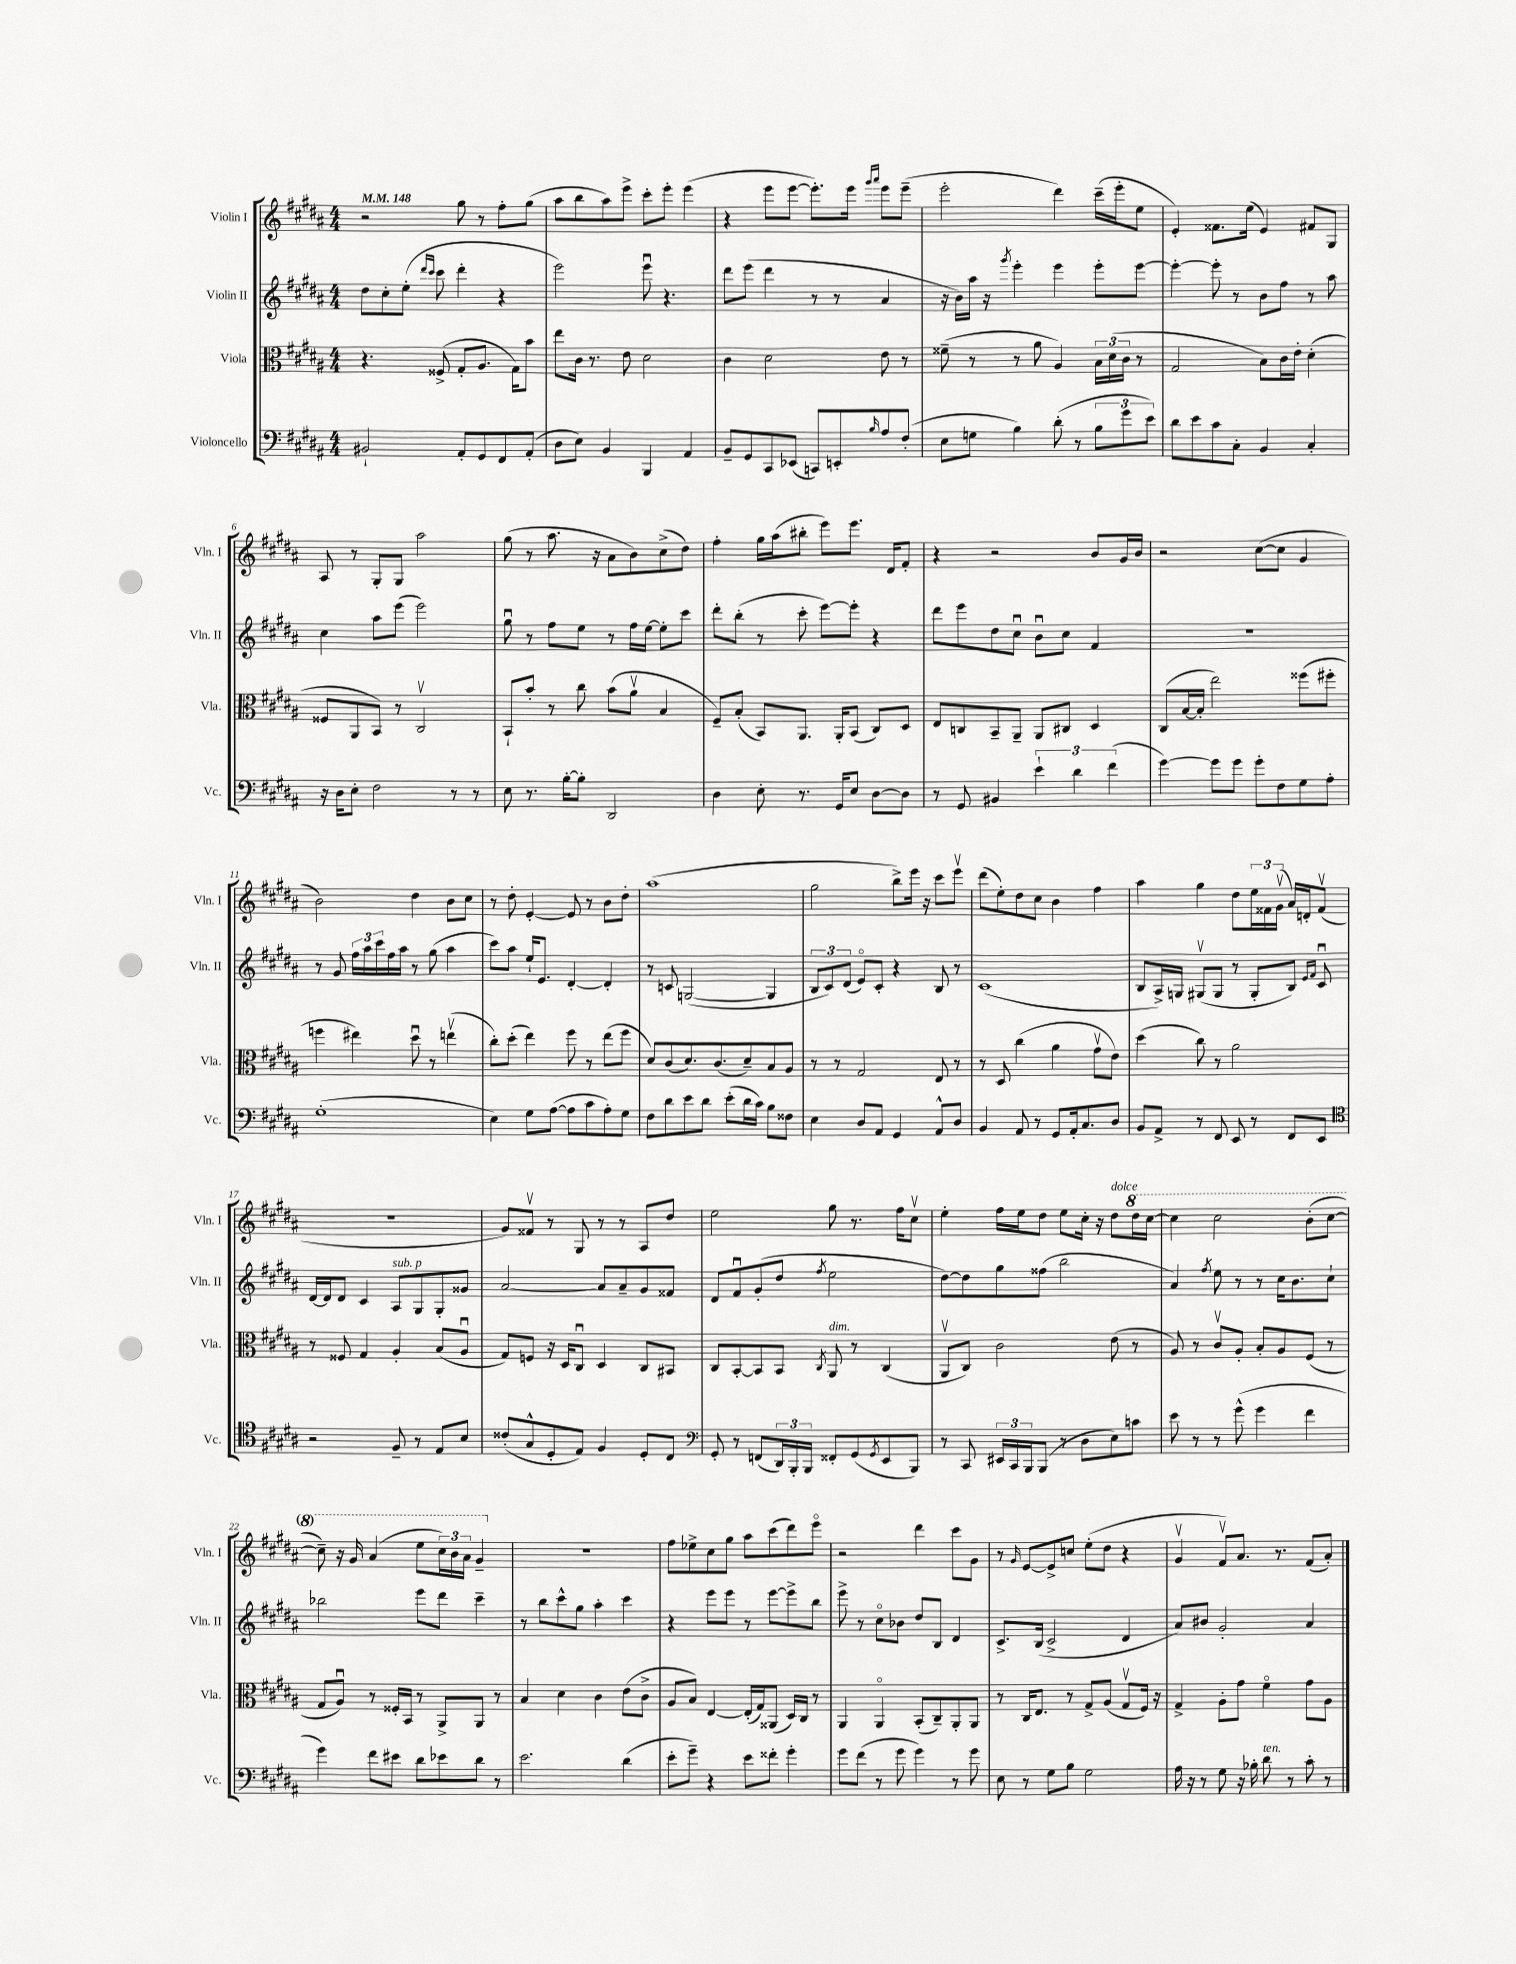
<<
\new StaffGroup <<
\new Staff = "s0" \with { instrumentName = "Violin I" shortInstrumentName = "Vln. I" } {
    \clef treble \key b \major \numericTimeSignature \time 4/4 \tempo 4 = 148
    r2 gis''8 r8 fis''8-. gis''8( |
    ais''8 b''8 ais''8) e'''8-> cis'''8-. e'''8-. e'''4( |
    r4 e'''8 e'''8~ e'''8.-.) e'''16 \grace { gis'''16 ais'''16 } e'''8 e'''8--( |
    e'''2-. dis'''4) cis'''16--( e'''16-. e''8 |
    e'4-.) fisis'8. e''16( e'4) fis'8 gis8 |
    ais8 r8 gis8-. gis8 ais''2 |
    gis''8( r8 ais''8. r16 ais'8 b'8) cis''8->( dis''8) |
    fis''4-. gis''16 ais''16( bis''8-. e'''8) e'''8. dis'16 fis'8-. |
    r4 r2 b'8 gis'16 b'16 |
    r2 cis''8~( cis''8 gis'4 |
    b'2) dis''4 b'8 cis''8 |
    r8 dis''8-. e'4~-. e'8 r8 b'8 dis''8-. |
    ais''1( |
    gis''2 b''8->) e'''16 r16 cis'''8 e'''8\upbow |
    dis'''8( e''8-.) dis''8 cis''8 b'4 fis''4 |
    ais''4 gis''4 dis''8 \tuplet 3/2 { e''16 fisis'16 gis'16\upbow( } ais'16) d'16-. fisis'8\upbow( |
    r1 |
    gis'8) fisis'8\upbow r8 gis8 r8 r8 ais8 dis''8 |
    e''2 gis''8 r8. fis''16 cis''8\upbow |
    e''4-. fis''16 e''16 dis''8 e''8 cis''16-. r16 dis''8^\markup { \italic "dolce" } \ottava #1 dis'''16 cis'''16~ |
    cis'''4 cis'''2 b''8-.( cis'''8~ |
    cis'''8--) r16 gis''16 ais''4( e'''8 \tuplet 3/2 { cis'''16) b''16 ais''16 } gis''4-- \ottava #0 |
    R1 |
    fis''8 ees''8-> cis''8 gis''8 ais''8 cis'''8( dis'''8) e'''8\flageolet |
    r2 dis'''4 cis'''8 gis'8 |
    r8 \grace { gis'16 } e'8~ e'8-> c''8 e''8-.( dis''8 r4 |
    gis'4\upbow fis'8\upbow) ais'8. r8. fis'8( ais'8-.) \bar "|." |
}
\new Staff = "s1" \with { instrumentName = "Violin II" shortInstrumentName = "Vln. II" } {
    \clef treble \key b \major \numericTimeSignature \time 4/4
    dis''8 cis''8-. e''8-.( \grace { dis'''16 cis'''16 } cis'''8 dis'''4-. r4 |
    e'''2) e'''8\downbow r4. |
    dis'''8 e'''8( dis'''4 r8 r8 ais'4 |
    r16 b'16) ais''16 r16 \acciaccatura { gis'''8 } e'''4-. e'''4 e'''8-. e'''8~ |
    e'''4~-. e'''8-. r8 b'8 fis''8 r8 ais''8 |
    cis''4 ais''8 e'''8( e'''2) |
    gis''8\downbow r8 fis''8 e''8 r8 fis''16 e''16~ e''8-. cis'''8 |
    dis'''8-. b''8-.( r8 cis'''8-. e'''8~) e'''8-. r4 |
    dis'''8 e'''8 dis''8 cis''8\downbow b'8\downbow cis''8 fis'4 |
    R1 |
    r8 gis'8 \tuplet 3/2 { fis''16 ais''16 cis'''16 } fis''16 ais''16 r8 gis''8( ais''4 |
    cis'''8) ais''8 e''16-! e'8. dis'4~-. dis'4-. |
    r8 c'8 g2~( g4 |
    \tuplet 3/2 { b8 cis'8) dis'8( } e'8\flageolet) cis'8-. r4 b8 r8 |
    cis'1( |
    b8 ais16->) g16 gis8\upbow( gis8 r8 gis8-. b8) \grace { e'16 fis'16 } cis'8\downbow |
    dis'16~ dis'16 dis'8 cis'4 ais8^\markup { \italic "sub. p" } gis8 gis8-. gisis'8 |
    ais'2~ ais'8 ais'8-- gis'8 fisis'8 |
    dis'8 fis'8\downbow gis'8-.( dis''8 \acciaccatura { fis''8 } e''2 |
    dis''8~) dis''8 gis''8 fisis''8( b''2 |
    ais'4) \acciaccatura { fis''8 } e''8 r8 r8 cis''16 b'8. cis''8-! |
    bes''2 e'''8 dis'''8 cis'''4-- |
    r8 b''8 cis'''8-^ gis''8 ais''4-. cis'''4 |
    r4 e'''8 e'''8 r8 e'''8~ e'''8-> b''8 |
    e'''8-> r8 cis''8\flageolet bes'8 dis''8 b8 dis'4 |
    cis'8.-> b16( cis'2-> dis'4 |
    ais'8) bis'8 gis'2-. ais'4 \bar "|." |
}
\new Staff = "s2" \with { instrumentName = "Viola" shortInstrumentName = "Vla." } {
    \clef alto \key b \major \numericTimeSignature \time 4/4
    r4. fisis8->( gis8-. ais8. gis16) b'8 |
    e''8 cis'16 r8. e'8 dis'2 |
    cis'4 dis'2 e'8 r8 |
    fisis'8--( r8 r8 ais'8 ais4) \tuplet 3/2 { b16 dis'16( cis'16 } r8 |
    gis2 b8) cis'16 e'16-. dis'4-.( |
    fisis8 ais,8 b,8) r8 cis2\upbow |
    b,8-! b'8-. r8 cis''8 b'8( ais'8\upbow b4 |
    fis8--) b8-.( b,8) ais,8. ais,16-. b,8( cis8) dis8 |
    e8 c8 b,8-- ais,8-- ais,8 cis8 dis4 |
    cis8( b16~ b16-. e''2) fisis''8( fis''8-. |
    f''4 eis''4) dis''8\downbow r8 e''4\upbow( |
    cis''8-.) dis''8-.( e''4) fis''8 r8 e''8( fis''8 |
    dis'8) cis'8( dis'8.) cis'8.( dis'8--) b8 ais8 |
    r8 r8 gis2 e8 r8 |
    r8 dis8 cis''4( ais'4 gis'8\upbow e'8) |
    dis''4( cis''8) r8 ais'2 |
    r8 fisis8 gis4 ais4-. b8( ais8\downbow |
    gis8) f8 r16 dis16 cis8\downbow dis4 cis8 bis,8 |
    cis8 b,8~-. b,8 b,8 \acciaccatura { cis8 } ais,8^\markup { \italic "dim." } r8 cis4( |
    ais,8\upbow cis8) cis'2 e'8( r8 |
    ais8) r8 cis'8\upbow ais8-. b8-. ais8 fis8( r8 |
    gis8 ais8\downbow) r8 fisis16-. b,16 r8 ais,8-> ais,8 r8 |
    b4 dis'4 cis'4 e'8( cis'8-> |
    ais8 b8) e4~ e16-.( gis16) aisis,8( dis16) cis16 r8 |
    ais,4 ais,4\flageolet b,8-.( cis8--) ais,8-. ais,8 |
    r8 cis16 e8. r8 gis8-> ais8( gis8\upbow fis16) r16 |
    gis4-> ais8-. gis'8 fis'4\flageolet gis'8 ais8 \bar "|." |
}
\new Staff = "s3" \with { instrumentName = "Violoncello" shortInstrumentName = "Vc." } {
    \clef bass \key b \major \numericTimeSignature \time 4/4
    bis,2-! ais,8-. gis,8 fis,8 ais,8-.( |
    dis8 e8) b,4 b,,4 ais,4 |
    b,8-- gis,8 cis,8 ees,8( c,8) e,8-. \grace { b16 } ais8 fis8-.( |
    e8 g8 b4) dis'8-.( r8 \tuplet 3/2 { b8 gis'8 e'8) } |
    dis'8 e'8 cis'8 cis8-. b,4 cis4-. |
    r16 dis16 e8-. fis2 r8 r8 |
    e8 r8. b16~-. b8-. dis,2 |
    dis4 e8-. r8. gis,16 e8 dis8~ dis8 |
    r8 gis,8 bis,4 \tuplet 3/2 { e'4-! dis'4 fis'4( } |
    gis'4~) gis'8 gis'8 gis'8-. fis8 gis8 ais8-. |
    gis1-.( |
    e4) gis8 ais8~( ais8 cis'8 ais8-.) gis8 |
    fis8 dis'8 e'8 dis'8 e'8-.( dis'16 cis'16) b8 fisis8 |
    e4 dis8 ais,8 gis,4 ais,8-^ dis8 |
    b,4 ais,8 r8 gis,8 ais,16-. cis8. dis8 |
    b,8 ais,8-> r8 fis,8 e,8 r8 fis,8 e,8 |
    \clef tenor r2 fis8-- r8 e8 b8 |
    cisis'8-.( gis8-^ dis8-. e8) fis4 dis8-. cis8 |
    \clef bass gis,8-. r8 f,8( \tuplet 3/2 { dis,16) b,,16-. b,,16 } fisis,8-. gis,8( \acciaccatura { gis,8 } e,8 b,,8) |
    r8 cis,8 \tuplet 3/2 { eis,16 cis,16 b,,16 } b,,8( r8 dis8 e8) c'8 |
    e'8 r8 r8 gis'8-^( gis'4 fis'4 |
    gis'4) fis'8 eis'8 dis'8 ees'8 dis'8 r8 |
    e'2. dis'4( |
    e'8-. gis'8--) r4 e'8 fisis'8-. gis'4-. |
    gis'8 fis'8( r8 gis'8 gis'4) r8 gis'8 |
    e8 r8 gis8 b8 gis2 |
    ais16 r16 r8 gis8 r16 bes16-. dis'8^\markup { \italic "ten." } r8 cis'8-. r8 \bar "|." |
}
>>
>>
